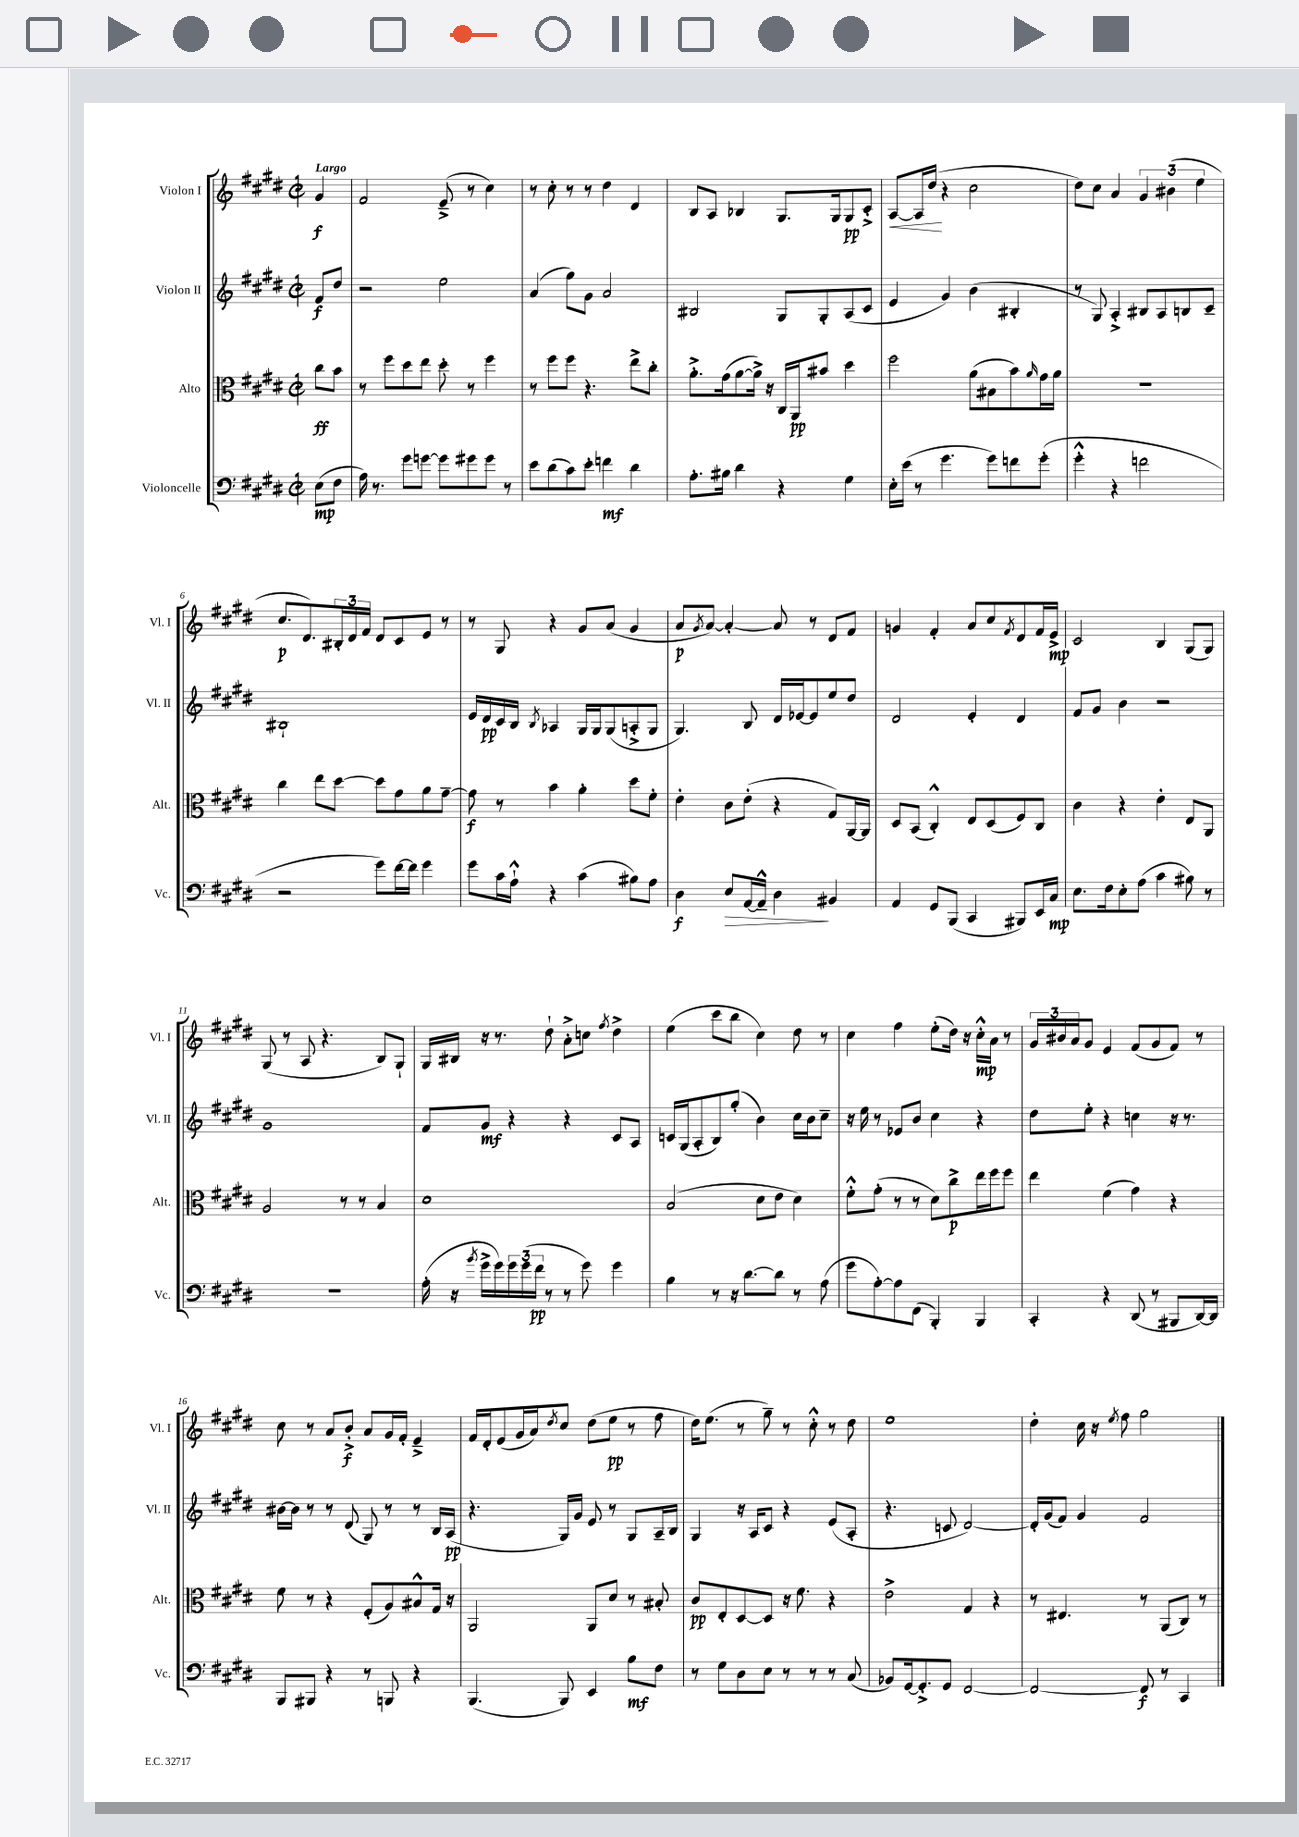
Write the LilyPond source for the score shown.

<<
\new StaffGroup <<
\new Staff = "s0" \with { instrumentName = "Violon I" shortInstrumentName = "Vl. I" } {
    \clef treble \key e \major \defaultTimeSignature \time 2/2 \partial 4 \tempo "Largo"
    gis'4\f |
    fis'2 e'8--->( r8 cis''4) |
    r8 cis''8-. r8 r8 dis''4 dis'4 |
    b8 a8 bes4 gis8. gis16 gis8\pp cis'8-.-> |
    a8~\< a16 dis''16\!( r4 cis''2 |
    dis''8) cis''8 a'4 \tuplet 3/2 { gis'4 bis'4( e''4 } |
    cis''8.\p dis'8.) \tuplet 3/2 { bis16-. dis'16 fis'16 } dis'8 cis'8 e'8 r8 |
    r8 gis8 r4 gis'8 a'8( gis'4 |
    a'8\p \acciaccatura { gis'8 } a'8~) a'4~-. a'8 r8 dis'8 fis'8 |
    g'4 fis'4-. a'8 cis''8 \acciaccatura { fis'8 } dis'8 fis'16 e'16->\mp |
    cis'2 b4 gis8( gis8) |
    gis8( r8 a8 r4. b8) gis8-! |
    gis16 bis16 r16 r8. dis''8-! a'8-.-> c''8 \acciaccatura { fis''8 } dis''4-> |
    e''4( cis'''8 b''8 cis''4) dis''8 r8 |
    cis''4 fis''4 e''8-.( dis''16) r16 cis''16-.-^\mp a'16 r8 |
    \tuplet 3/2 { gis'16 bis'16 a'16 } gis'8 e'4 fis'8( gis'8 fis'8) r8 |
    cis''8 r8 a'8 b'8-.->\f a'8 gis'16 fis'16-. e'4---> |
    fis'16 dis'16-. e'8( gis'16 a'16) \acciaccatura { dis''8 } cis''8 dis''8( e''8\pp r8 fis''8 |
    dis''16) e''8.( r8 gis''8--) r8 cis''8-.-^ r8 dis''8 |
    e''1 |
    dis''4-. cis''16 r16 \acciaccatura { e''8 } fis''8 gis''2 \bar "|." |
}
\new Staff = "s1" \with { instrumentName = "Violon II" shortInstrumentName = "Vl. II" } {
    \clef treble \key e \major \defaultTimeSignature \time 2/2 \partial 4
    fis'8\f dis''8 |
    r2 e''2 |
    a'4( gis''8) gis'8 a'2 |
    bis2 gis8 gis8-. a8( cis'8 |
    e'4 gis'4) b'4( bis4-. |
    r8 gis8) a4-.-> bis8 a8 b8 cis'8-- |
    bis1-! |
    e'16 dis'16\pp cis'16 b16 \acciaccatura { b8 } aes4 gis16 gis16 gis8( a8-.-> gis8 |
    gis4.) b8 dis'16 ees'16~ ees'8 e''8 dis''8 |
    dis'2 e'4-. dis'4 |
    fis'8 gis'8 b'4 r2 |
    gis'1 |
    fis'8 gis'8\mf r4 r4 cis'8 a8 |
    c'16 gis16( a8-. b8) gis''8-.( b'4) cis''16 b'16 cis''8-- |
    r16 e''16 r8 ees'8 b'8 cis''4 r4 |
    dis''8 e''8-. r4 c''4 r16 r8. |
    bis'16~ bis'16 r8 r8 dis'8( gis8) r8 r8 b16 a16\pp( |
    r4. gis16) gis'16 e'8 r8 gis8 a16-- b16 |
    gis4 r16 a16 cis'8 r4 e'8( a8-. |
    r4. c'8 dis'2~) |
    dis'16-. gis'16( fis'8) gis'4 fis'2 \bar "|." |
}
\new Staff = "s2" \with { instrumentName = "Alto" shortInstrumentName = "Alt." } {
    \clef alto \key e \major \defaultTimeSignature \time 2/2 \partial 4
    cis''8\ff b'8 |
    r8 fis''8 dis''8 e''8 dis''8-. r8 fis''4 |
    r8 fis''8 fis''8 r4. e''8-> cis''8-. |
    a'8.-.-> gis'16( a'8~ a'16->) r16 cis16 a,16\pp bis'8 dis''4 |
    fis''2 a'8( bis8 b'8) \grace { a'16 } gis'16 a'16 |
    r1 |
    cis''4 e''8 dis''8~ dis''8 gis'8 a'8 gis'8~-- |
    gis'8\f r8 b'4 a'4-. dis''8 fis'8-. |
    e'4-. cis'8 e'8-.( r4 gis8) a,16~ a,16 |
    dis8 b,8( cis4-.-^) e8 dis8( fis8) cis8 |
    cis'4 r4 e'4-. e8 a,8 |
    a2 r8 r8 b4 |
    dis'1 |
    b2( dis'8 e'8 dis'4) |
    fis'8-.-^ gis'8-.( r8 r8 dis'8) cis''8->\p e''16 fis''16 fis''8 |
    e''4 fis'4( gis'4) r4 |
    fis'8 r8 r4 fis8-.( a8) bis8-^ gis16 r16 |
    a,2 a,8 dis'8 r8 bis8-. |
    cis'8\pp e8-. dis8~ dis8 r16 fis'8. r4 |
    e'2-> gis4 r4 |
    r8 eis4. r8 a,8( cis8) r8 \bar "|." |
}
\new Staff = "s3" \with { instrumentName = "Violoncelle" shortInstrumentName = "Vc." } {
    \clef bass \key e \major \defaultTimeSignature \time 2/2 \partial 4
    e8\mp( fis8 |
    a16) r8. gis'8 g'8~ g'8 gis'8 gis'8 r8 |
    e'8 dis'8( cis'8) e'8-. f'4\mf dis'4 |
    a8.-. bis16 dis'4 r4 gis4 |
    e16-. e'16( r8 gis'4. gis'8) f'8 gis'8-.( |
    gis'4-.-^ r4 f'2 |
    r2 gis'8) fis'16~ fis'16 gis'4 |
    gis'8 cis'16 a16-!-^ r4 cis'4( bis8) a8 |
    dis4\f e8\> a,16~ a,16---^ dis4\! bis,4 |
    a,4 gis,8 b,,8( cis,4 bis,,8) e,16 cis16\mp |
    e8. fis16 e8-. a8( cis'4 bis8) r8 |
    R1 |
    a16-.( r16 \acciaccatura { b'8 } gis'16-> gis'16) \tuplet 3/2 { gis'16 gis'16( fis'16\pp } r8 r8 gis'8) gis'4 |
    b4 r8 r16 dis'8.~ dis'8 r8 a8( |
    gis'8 a8~-.) a8 fis,8( b,,4-.) b,,4 |
    cis,4-. r4 dis,8( r8 bis,,8 dis,16~) dis,16 |
    b,,8 bis,,8 r4 r8 b,,8 r4 |
    b,,4.( b,,8) e,4 b8\mf fis8 |
    r8 gis8 dis8 e8 r8 r8 r8 cis8( |
    bes,8) gis,16~ gis,8.-.-> gis,8 fis,2~ |
    fis,2~ fis,8\f r8 cis,4 \bar "|." |
}
>>
>>
